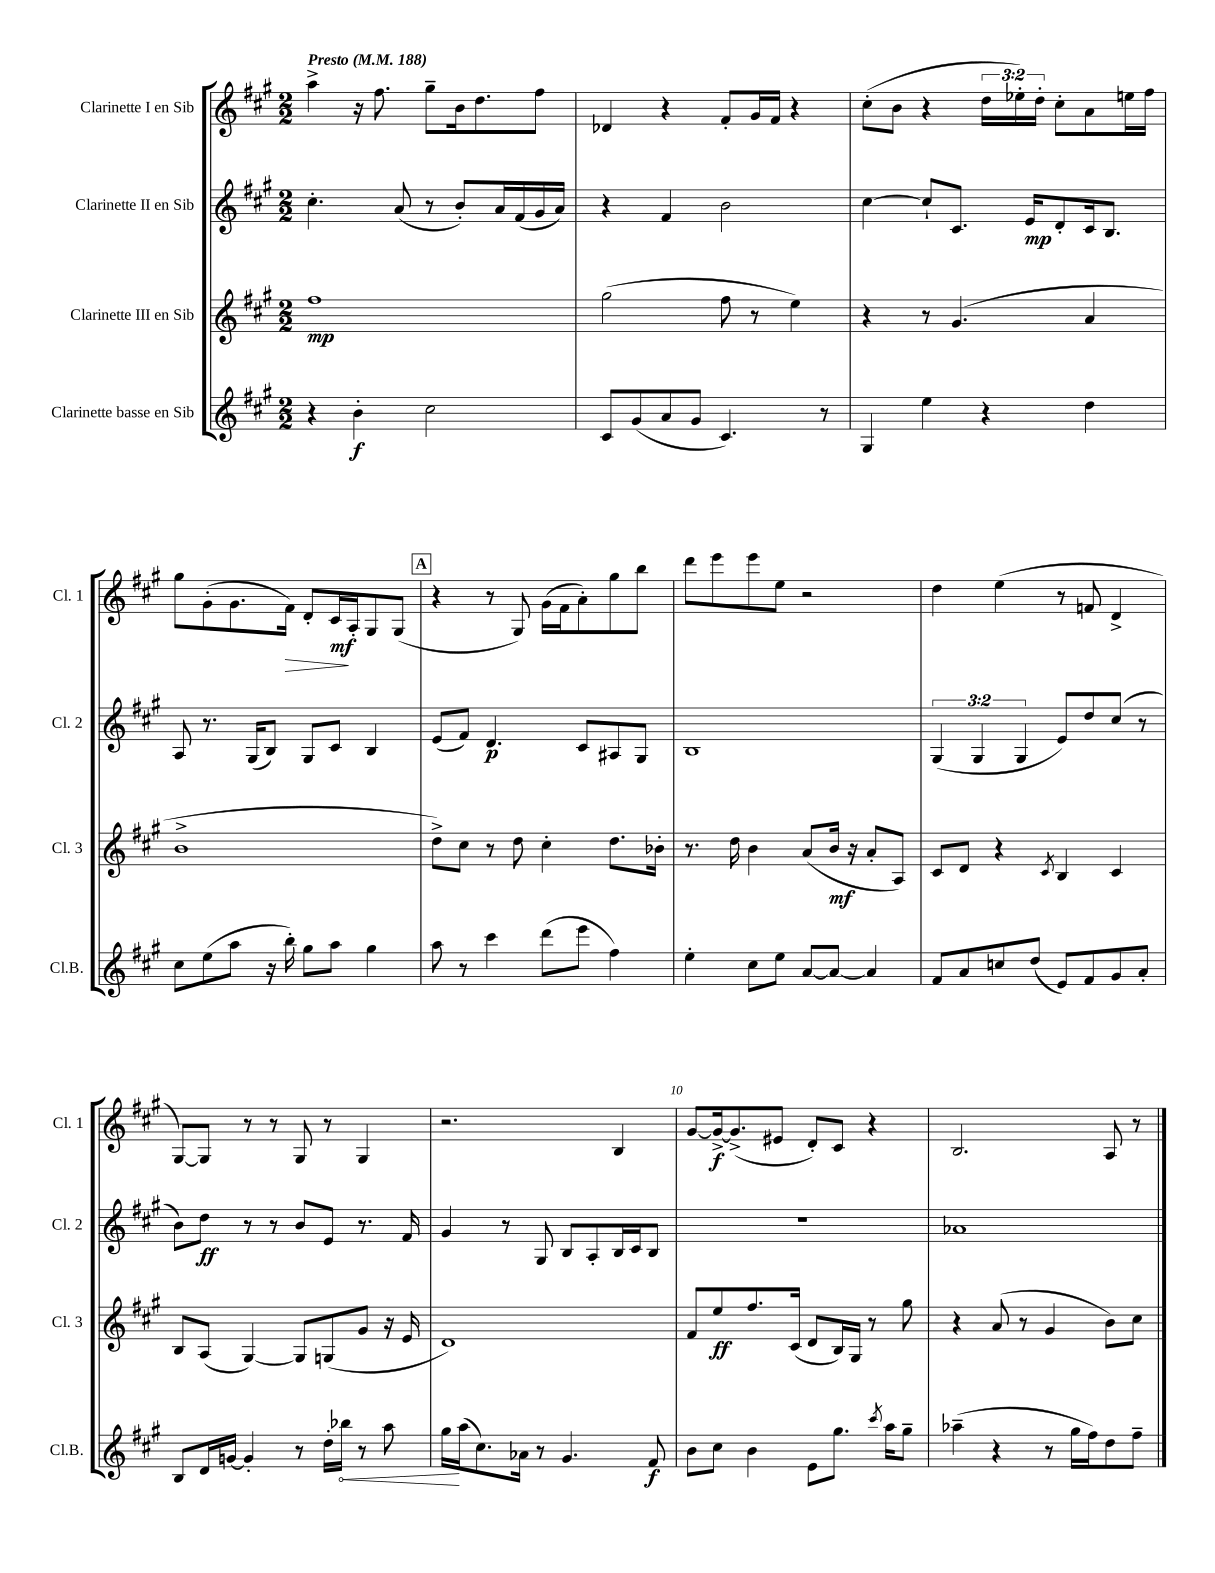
<<
\new StaffGroup <<
\new Staff = "s0" \with { instrumentName = "Clarinette I en Sib" shortInstrumentName = "Cl. 1" } {
    \clef treble \key a \major \numericTimeSignature \time 2/2 \override Staff.TupletNumber.text = #tuplet-number::calc-fraction-text \tempo "Presto" 4 = 188
    \autoBeamOff a''4-> r16 fis''8. gis''8[-- b'16 d''8. fis''8] |
    des'4 r4 fis'8[-. gis'16 fis'16] r4 |
    cis''8[-.( b'8] r4 \tuplet 3/2 { d''16[ ees''16-.) d''16]-. } cis''8[-. a'8 e''16 fis''16] |
    gis''8[ gis'8-.( gis'8. fis'16]\>) d'8[-. cis'16\mf\! a16-. gis8 gis8]( |
    \mark \markup { \box "A" } r4 r8 gis8) gis'16[( fis'16 a'8-.) gis''8 b''8] |
    d'''8[ e'''8 e'''8 e''8] r2 |
    d''4 e''4( r8 f'8 d'4-> |
    gis8[~) gis8] r8 r8 gis8 r8 gis4 |
    r2. b4 |
    gis'8[~ gis'16~->\f gis'8.->( eis'8] d'8[-.) cis'8] r4 |
    b2. a8 r8 \bar "|." |
}
\new Staff = "s1" \with { instrumentName = "Clarinette II en Sib" shortInstrumentName = "Cl. 2" } {
    \clef treble \key a \major \numericTimeSignature \time 2/2 \override Staff.TupletNumber.text = #tuplet-number::calc-fraction-text
    \autoBeamOff cis''4.-. a'8( r8 b'8[-.) a'16 fis'16( gis'16 a'16]) |
    r4 fis'4 b'2 |
    cis''4~ cis''8[-! cis'8.] e'16[\mp d'8-. cis'16 b8.] |
    a8 r8. gis16[( b8]) gis8[ cis'8] b4 |
    \mark \markup { \box "A" } e'8[( fis'8]) d'4.\p cis'8[ ais8 gis8] |
    b1 |
    \tuplet 3/2 { gis4( gis4 gis4 } e'8[) d''8 cis''8]( r8 |
    b'8[) d''8]\ff r8 r8 b'8[ e'8] r8. fis'16 |
    gis'4 r8 gis8 b8[ a8-. b16 cis'16 b8] |
    R1 |
    aes'1 \bar "|." |
}
\new Staff = "s2" \with { instrumentName = "Clarinette III en Sib" shortInstrumentName = "Cl. 3" } {
    \clef treble \key a \major \numericTimeSignature \time 2/2
    \autoBeamOff fis''1\mp |
    gis''2( fis''8 r8 e''4) |
    r4 r8 gis'4.( a'4 |
    b'1-> |
    \mark \markup { \box "A" } d''8[->) cis''8] r8 d''8 cis''4-. d''8.[ bes'16]-. |
    r8. d''16 b'4 a'8[( b'16]\mf r16 a'8[-. a8]) |
    cis'8[ d'8] r4 \acciaccatura { cis'8 } b4 cis'4 |
    b8[ a8]( gis4~) gis8[ g8( gis'8] r16 e'16 |
    d'1) |
    fis'8[ e''8\ff fis''8. cis'16]( d'8[ b16) gis16] r8 gis''8 |
    r4 a'8( r8 gis'4 b'8[) cis''8] \bar "|." |
}
\new Staff = "s3" \with { instrumentName = "Clarinette basse en Sib" shortInstrumentName = "Cl.B." } {
    \clef treble \key a \major \numericTimeSignature \time 2/2
    \autoBeamOff r4 b'4-.\f cis''2 |
    cis'8[ gis'8( a'8 gis'8] cis'4.) r8 |
    gis4 e''4 r4 d''4 |
    cis''8[ e''8( a''8] r16 b''16-.) gis''8[ a''8] gis''4 |
    \mark \markup { \box "A" } a''8 r8 cis'''4 d'''8[( e'''8] fis''4) |
    e''4-. cis''8[ e''8] a'8[~ a'8]~ a'4 |
    fis'8[ a'8 c''8 d''8]( e'8[) fis'8 gis'8 a'8]-. |
    b8[ d'16 g'16]~ g'4-. r8 d''16[-. \once \override Hairpin.circled-tip = ##t bes''16]\< r8 a''8 |
    gis''16[\! a''16( cis''8.) aes'16] r8 gis'4. fis'8\f |
    b'8[ cis''8] b'4 e'8[ gis''8.] \acciaccatura { cis'''8 } a''16[ gis''8]-- |
    aes''4--( r4 r8 gis''16[ fis''16) d''8 fis''8]-- \bar "|." |
}
>>
>>
\layout { \context { \Score \override BarNumber.break-visibility = ##(#f #t #t) barNumberVisibility = #(every-nth-bar-number-visible 5) } }
